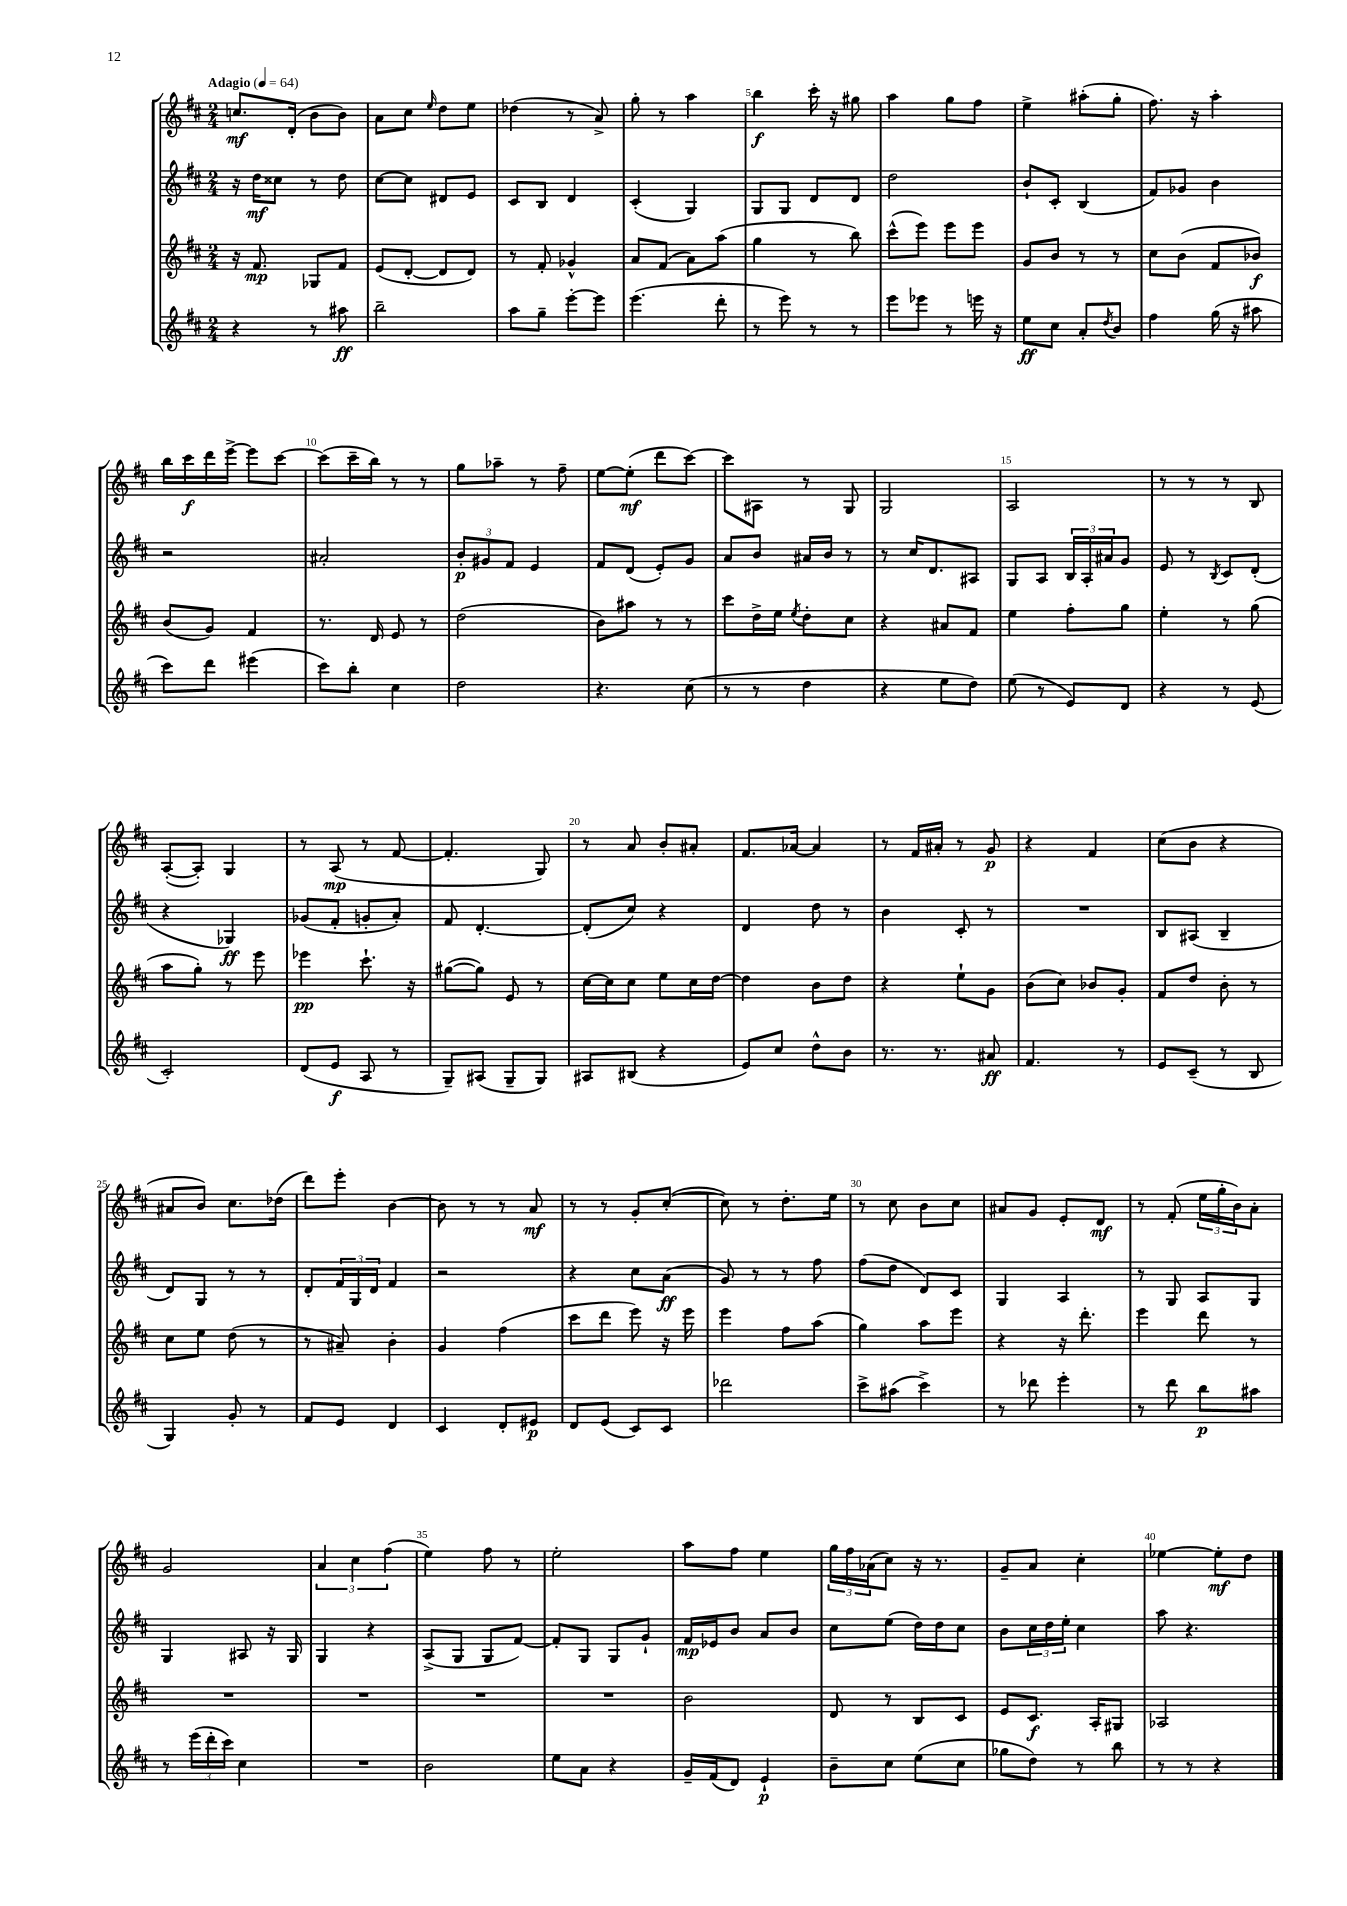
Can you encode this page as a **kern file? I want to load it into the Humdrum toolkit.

**kern	**kern	**kern	**kern
*staff4	*staff3	*staff2	*staff1
*clefG2	*clefG2	*clefG2	*clefG2
*k[f#c#]	*k[f#c#]	*k[f#c#]	*k[f#c#]
*M2/4	*M2/4	*M2/4	*M2/4
*MM64	*MM64	*MM64	*MM64
4r	16r	16r	8.cc
.	8.f#	16dd	.
.	.	8cc##	.
.	.	.	(16d'
8r	8G-	8r	8b
8aa#	8f#	8dd	8b)
=	=	=	=
2bb~	(8e	[8cc#	8a
.	[8d'	8cc#]	8cc#
.	.	.	16qqee
.	8d]	8d#	8dd
.	8d)	8e	8ee
=	=	=	=
8aa	8r	8c#	(4dd-
8gg~	8f#'	8B	.
[8eee'	4g-^^	4d	8r
8eee]	.	.	8a^)
=	=	=	=
(4.eee	8a	(4c#'	8gg'
.	(8f#	.	8r
.	8a)	4G)	4aa
8ddd'	(8aa	.	.
=	=	=	=
8r	4gg	8G	4bb
8eee)	.	8G	.
8r	8r	8d	16ccc#'
.	.	.	16r
8r	8bb)	8d	8gg#
=	=	=	=
8eee	(8ccc#^^	2dd	4aa
8eee-	8eee)	.	.
8r	8eee	.	8gg
16eee	8eee	.	8ff#
16r	.	.	.
=	=	=	=
8ee	8g	8b`	4ee^
8cc#	8b	8c#'	.
8a'	8r	(4B	(8aa#'
8qdd	.	.	.
8b	8r	.	8gg'
=	=	=	=
4ff#	8cc#	8f#)	8.ff#)
.	(8b	8g-	.
.	.	.	16r
(16gg	8f#	4b	4aa'
16r	.	.	.
8aa#	8b-)	.	.
=	=	=	=
8ccc#)	(8b	2r	16bb
.	.	.	16ccc#
8ddd	8g)	.	16ddd
.	.	.	[16eee^
(4eee#	4f#	.	8eee]
.	.	.	[8ccc#
=	=	=	=
8ccc#)	8.r	2a#'	(8ccc#]
8bb'	.	.	16ccc#~
.	16d	.	16bb)
4cc#	8e	.	8r
.	8r	.	8r
=	=	=	=
2dd	(2dd	12b'	8gg
.	.	12g#	.
.	.	.	8aa-~
.	.	12f#	.
.	.	4e	8r
.	.	.	8ff#~
=	=	=	=
4.r	8b)	8f#	[8ee
.	8aa#	(8d	(8ee']
.	8r	8e')	8ddd
(8cc#	8r	8g	[8ccc#)
=	=	=	=
8r	8ccc#	8a	8ccc#]
8r	16dd^	8b	8A#
.	16ee	.	.
.	8qee	.	.
4dd	8dd'	16a#	8r
.	.	16b	.
.	8cc#	8r	8G
=	=	=	=
4r	4r	8r	2G
.	.	16cc#	.
.	.	8.d	.
8ee	8a#	.	.
8dd)	8f#	8A#	.
=	=	=	=
(8ee	4ee	8G	2A
8r	.	8A	.
8e)	8ff#'	24B	.
.	.	24A'	.
.	.	24a#	.
8d	8gg	8g	.
=	=	=	=
4r	4ee'	8e	8r
.	.	8r	8r
.	.	8qB	.
8r	8r	8c#	8r
(8e	(8gg	(8d'	8B
=	=	=	=
2c#')	8aa	4r	([8A'
.	8gg')	.	8A'])
.	8r	4G-)	4G
.	8eee	.	.
=	=	=	=
(8d	4eee-	(8g-	8r
8e	.	8f#'	(8A
8A	8.ccc#`	8g'	8r
8r	.	8a')	[8f#
.	16r	.	.
=	=	=	=
8G~)	([8gg#	8f#	4.f#']
(8A#	8gg#])	[4.d'	.
8G~	8e	.	.
8G)	8r	.	8G)
=	=	=	=
8A#	[16cc#	(8d']	8r
.	16cc#]	.	.
(8B#	8cc#	8cc#)	8a
4r	8ee	4r	8b'
.	16cc#	.	8a#'
.	[16dd	.	.
=	=	=	=
8e)	4dd]	4d	8.f#
8cc#	.	.	.
.	.	.	[16a-
8dd^^	8b	8dd	4a-]
8b	8dd	8r	.
=	=	=	=
8.r	4r	4b	8r
.	.	.	16f#
8.r	.	.	16a#'
.	8ee`	8c#'	8r
8a#	8g	8r	8g
=	=	=	=
4.f#	(8b	2r	4r
.	8cc#)	.	.
.	8b-	.	4f#
8r	8g'	.	.
=	=	=	=
8e	8f#	8B	(8cc#
(8c#~	8dd	(8A#	8b
8r	8b'	4B~	4r
8B	8r	.	.
=	=	=	=
4G)	8cc#	8d)	8a#
.	8ee	8G	8b)
8g'	(8dd	8r	8.cc#
8r	8r	8r	.
.	.	.	(16dd-
=	=	=	=
8f#	8r	8d'	8ddd)
8e	8a#~)	24f#	8eee'
.	.	24G	.
.	.	24d	.
4d	4b'	4f#	[4b
=	=	=	=
4c#	4g	2r	8b]
.	.	.	8r
8d'	(4ff#	.	8r
8e#	.	.	8a
=	=	=	=
8d	8ccc#	4r	8r
(8e	8ddd	.	8r
8c#)	8eee)	8cc#	8g'
8c#	16r	(8a	([8cc#'
.	16eee	.	.
=	=	=	=
2ddd-	4eee	8g)	8cc#])
.	.	8r	8r
.	8ff#	8r	8.dd'
.	(8aa	8ff#	.
.	.	.	16ee
=	=	=	=
8ccc#^	4gg)	(8ff#	8r
(8aa#	.	8dd	8cc#
4ccc#^)	8aa	8d)	8b
.	8eee	8c#	8cc#
=	=	=	=
8r	4r	4G	8a#
8ddd-	.	.	8g
4eee'	16r	4A	8e'
.	8.ddd'	.	.
.	.	.	8d
=	=	=	=
8r	4eee	8r	8r
8ddd	.	8G	(8f#'
8bb	8ddd	8A	24ee
.	.	.	24gg'
.	.	.	24b)
8aa#	8r	8G	8a'
=	=	=	=
8r	2r	4G	2g
(24eee	.	.	.
24ddd'	.	.	.
24ccc#)	.	.	.
4cc#	.	8A#	.
.	.	16r	.
.	.	16G	.
=	=	=	=
2r	2r	4G	6a
.	.	.	6cc#
.	.	4r	.
.	.	.	(6ff#
=	=	=	=
2b	2r	(8A^	4ee)
.	.	8G	.
.	.	8G	8ff#
.	.	[8f#)	8r
=	=	=	=
8ee	2r	8f#']	2ee'
8a	.	8G	.
4r	.	8G	.
.	.	8g`	.
=	=	=	=
16g~	2b	16f#	8aa
(16f#	.	16e-	.
8d)	.	8b	8ff#
4e`	.	8a	4ee
.	.	8b	.
=	=	=	=
8b~	8d	8cc#	24gg
.	.	.	24ff#
.	.	.	(24a-
8cc#	8r	(8ee	8cc#)
(8ee	8B	16dd)	16r
.	.	16dd	8.r
8cc#	8c#	8cc#	.
=	=	=	=
8gg-	8e	8b	8g~
8dd)	8.c#	24cc#	8a
.	.	24dd	.
.	.	24ee'	.
8r	.	4cc#	4cc#'
.	16A'	.	.
8bb	8G#	.	.
=	=	=	=
8r	2A-	8aa	[4ee-
8r	.	4.r	.
4r	.	.	8ee-']
.	.	.	8dd
==	==	==	==
*-	*-	*-	*-
